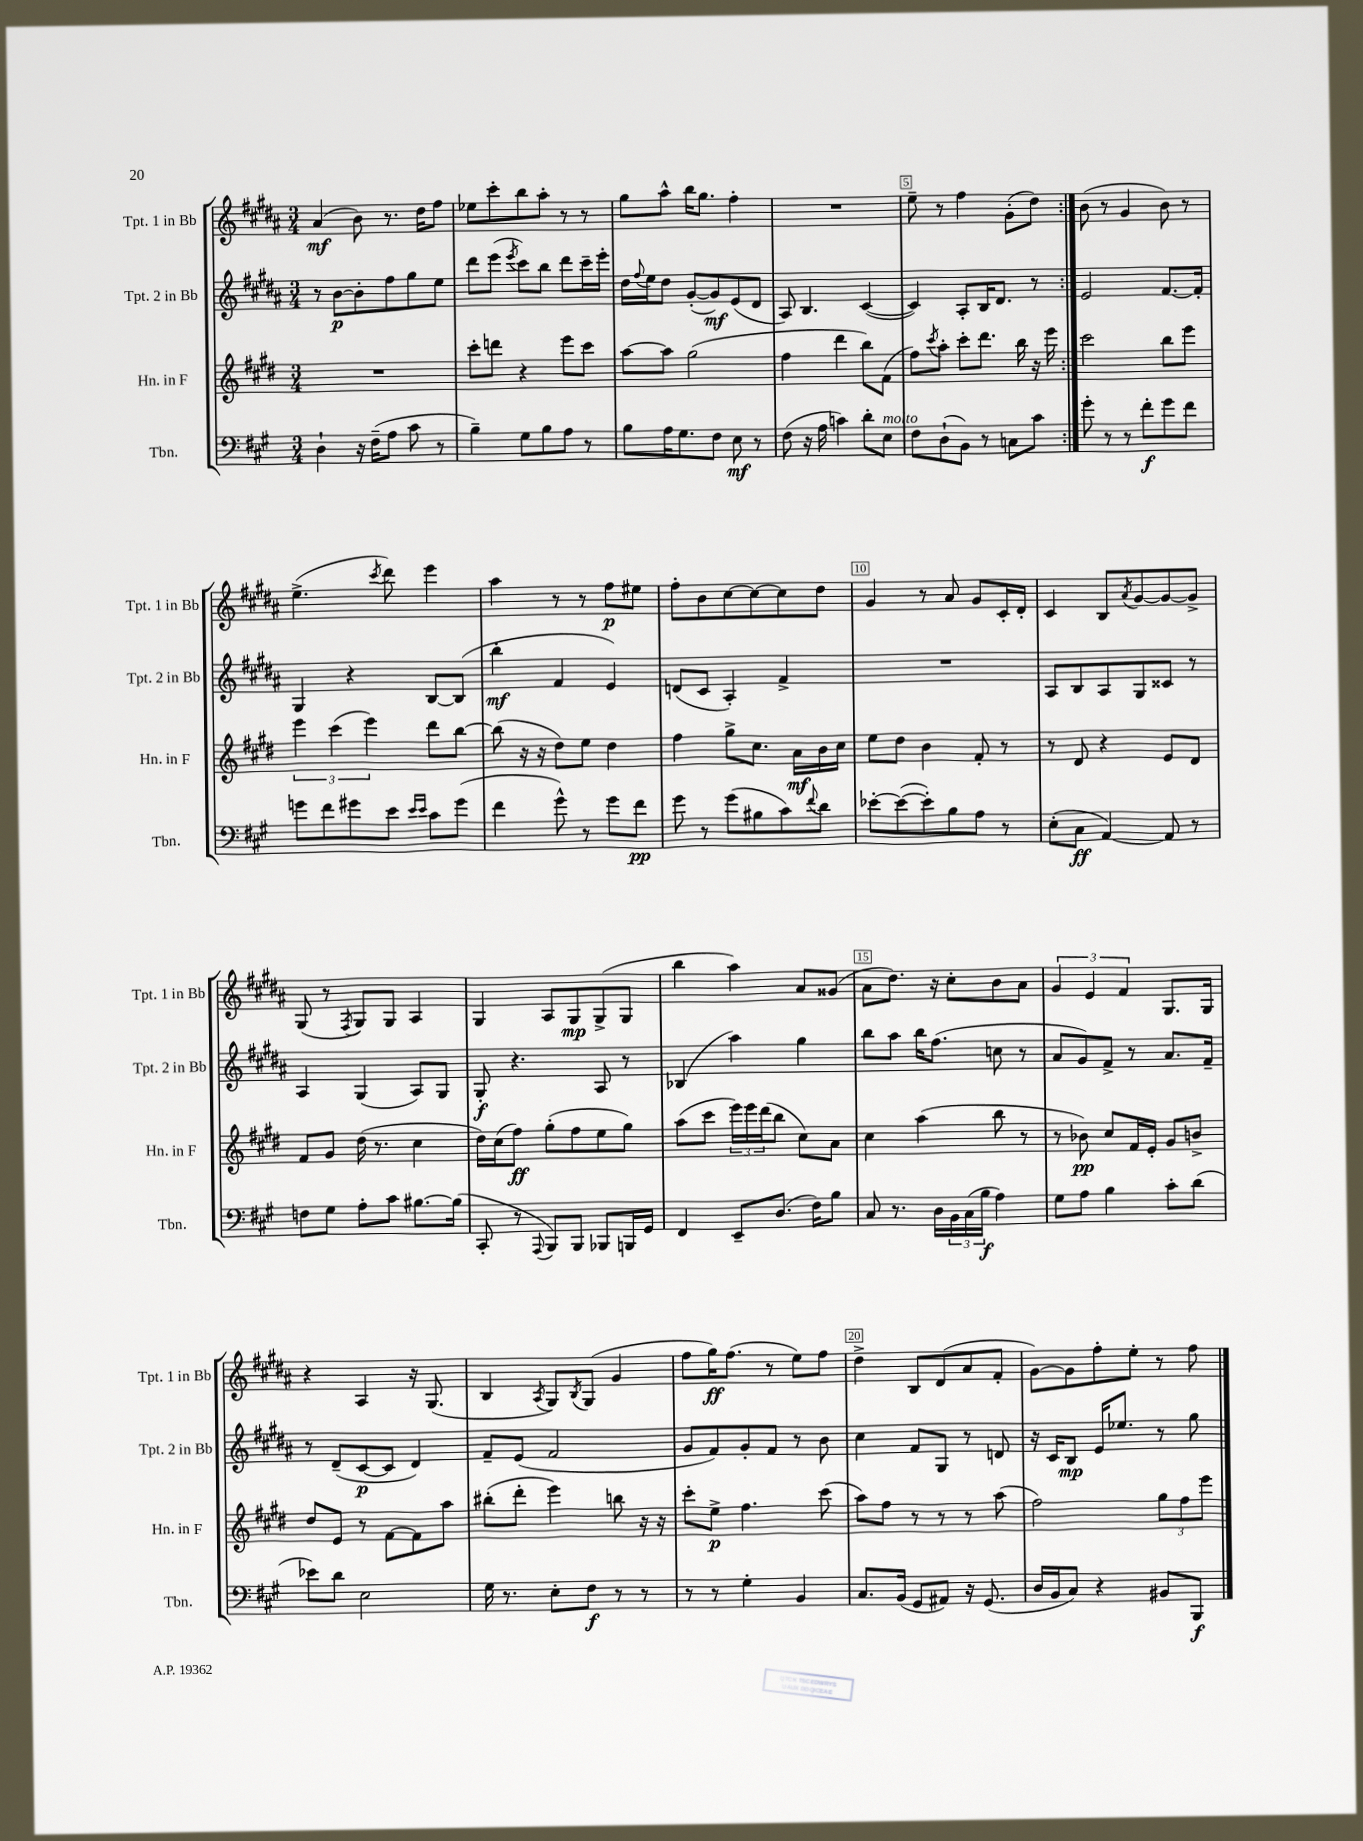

**kern	**kern	**kern	**kern
*staff4	*staff3	*staff2	*staff1
*clefF4	*clefG2	*clefG2	*clefG2
*k[f#c#g#]	*k[f#c#g#d#]	*k[f#c#g#d#a#]	*k[f#c#g#d#a#]
*M3/4	*M3/4	*M3/4	*M3/4
4D`	2.r	8r	(4a#
.	.	[8b	.
16r	.	8b']	8b)
(16F#~	.	.	.
8A	.	8ff#	8.r
8c#	.	8gg#	.
.	.	.	16dd#
8r	.	8ee	8ff#
=	=	=	=
4B~)	8ccc#'	8ddd#	8ee-
.	8ddd	(8eee	8ccc#'
.	.	8qeee	.
8G#	4r	8ccc#)	8bb
8B	.	8bb	8aa#'
8A	8eee	8ddd#	8r
8r	8ccc#	16ccc#~	8r
.	.	16eee'	.
=	=	=	=
8B	[8aa	16dd#	8gg#
.	.	8qqff#	.
.	.	16ee	.
16A	8aa]	8dd#	8aa#^^
8.G#	.	.	.
.	(2gg#	([8g#'	16bb
.	.	.	8.gg#
8F#	.	8g#])	.
8E	.	(8e	4ff#'
8r	.	8d#	.
=	=	=	=
(8F#	4ff#	8A#)	2.r
16r	.	4.B	.
16A	.	.	.
4c)	4ddd#	.	.
8d'	8bb)	([4c#	.
8E	(8f#	.	.
=	=	=	=
8F#	8ff#)	4c#])	8ee~
.	8qccc#	.	.
(8D`	8aa'	.	8r
8BB)	8ccc#'	8A#'	4ff#
8r	8.ddd#	16B	.
.	.	8.d#	.
8C	.	.	(8g#'
.	16bb	.	.
8c#	16r	8r	8dd#)
.	16eee	.	.
=:|!	=:|!	=:|!	=:|!
8g#'	2ccc#	2e	(8b
8r	.	.	8r
8r	.	.	4g#
8f#'	.	.	.
8g#	8bb	[8.f#	8b)
8f#	8eee	.	8r
.	.	16f#']	.
=	=	=	=
8g	6eee	4G#	(4.ee^
8f#	.	.	.
.	(6ccc#	.	.
8g#	.	4r	.
.	6eee)	.	.
.	.	.	8qccc#
8e	.	.	8ddd#)
16qqe	.	.	.
16qqe	.	.	.
8c#	8ddd#	[8B	4eee
(8g#	[8bb	(8B]	.
=	=	=	=
4f#	(8bb]	4bb'	4aa#
.	16r	.	.
.	16r	.	.
8g#^^)	8dd#)	4f#	8r
8r	8ee	.	8r
8g#	4dd#	4e)	8ff#
8f#	.	.	8ee#
=	=	=	=
8g#	4ff#	(8d	8ff#'
8r	.	8c#	8b
(8g#	8gg#^	4A#')	[8cc#
8B#	8.cc#	.	8cc#_
8c#)	.	4f#^	8cc#]
.	16a	.	.
8qqf#	.	.	.
8d	16b	.	8dd#
.	16cc#	.	.
=	=	=	=
[8e-'	8ee	2.r	4g#
(8e-_	8dd#	.	.
8e-'])	4b	.	8r
8B	.	.	8a#
8A	8f#'	.	8g#
8r	8r	.	16c#'
.	.	.	16d#'
=	=	=	=
(8E'	8r	8A#	4c#
8C#	8d#	8B	.
[4AA)	4r	8A#	8B
.	.	.	8qa#
.	.	8G#	[8g#
8AA]	8e	8c##	8g#_
8r	8d#	8r	8g#^]
=	=	=	=
8F	8f#	4A#	(8G#
8G#	8g#	.	8r
.	.	.	8qF#
8A'	(16dd#	(4G#	8G#)
.	8.r	.	.
8c#	.	.	8G#
[8.B#	4cc#	8A#)	4A#
.	.	8G#	.
(16B#]	.	.	.
=	=	=	=
8CC#'	16dd#)	8G#'	4G#
.	(16cc#	.	.
8r	8ff#)	4.r	.
8qqAAA	.	.	.
8BBB)	(8gg#'	.	8A#
8BBB	8ff#	.	8G#
8BBB-	8ee	8A#	(8G#^
16BBB	8gg#)	8r	8G#
16GG#	.	.	.
=	=	=	=
4FF#	(8aa	(4B-	4bb
.	8ccc#	.	.
8EE~	24eee)	4aa#)	4aa#)
.	24eee	.	.
.	(24ddd#	.	.
(8.D	8bb	.	.
.	8cc#)	4gg#	8a#
16F#)	.	.	.
8B	8a	.	(8g##
=	=	=	=
8C#	4cc#	8bb	8a#
8.r	.	8aa#	8.dd#)
.	(4aa	16bb	.
16D	.	(8.ff#	16r
24BB	.	.	8cc#'
(24C#	.	.	.
24B	.	.	.
4A)	8bb	8cc	8b
.	8r	8r	8a#
=	=	=	=
8G#	8r	8a#	6g#
8A	8b-)	8g#)	.
.	.	.	6e
4B	8cc#	8f#^	.
.	.	.	6f#
.	16f#	8r	.
.	16e'	.	.
8c#'	8g#	8.a#	8.G#
(8d	8b^	.	.
.	.	16f#~	16G#
=	=	=	=
8e-)	8dd#	8r	4r
8d	8e	(8d#~	.
2E	8r	[8c#	4A#
.	[8f#	8c#]	.
.	8f#]	4d#)	16r
.	.	.	(8.G#
.	8aa	.	.
=	=	=	=
16G#	(8bb#'	8f#~	4B
8.r	.	.	.
.	8ddd#'	(8e	.
.	.	.	8qA#
8E'	4eee)	2f#	8G#)
.	.	.	8qB
8F#	.	.	(8G#
8r	8bb	.	4g#
8r	16r	.	.
.	16r	.	.
=	=	=	=
8r	8ccc#'	8g#	8ff#
8r	8ee^	8f#)	16gg#)
.	.	.	(8.ff#
4G#'	4.ff#	8g#'	.
.	.	8f#	8r
4BB	.	8r	8ee)
.	(8ccc#	8b	8ff#
=	=	=	=
8.C#	8aa)	4cc#	4dd#^
.	8ff#	.	.
(16BB	.	.	.
8GG#	8r	8f#	8B
8AA#)	8r	8G#	(8d#
16r	8r	8r	8a#
(8.GG#	.	.	.
.	(8aa	8d	8f#'
=	=	=	=
16D	2ff#)	16r	[8g#)
16BB	.	16c#	.
8C#)	.	8B	8g#]
4r	.	16e	8ff#'
.	.	8.ee-	.
.	.	.	8ee'
8BB#	12gg#	8r	8r
.	12ff#	.	.
8BBB	.	8gg#	8ff#
.	12eee	.	.
==	==	==	==
*-	*-	*-	*-
